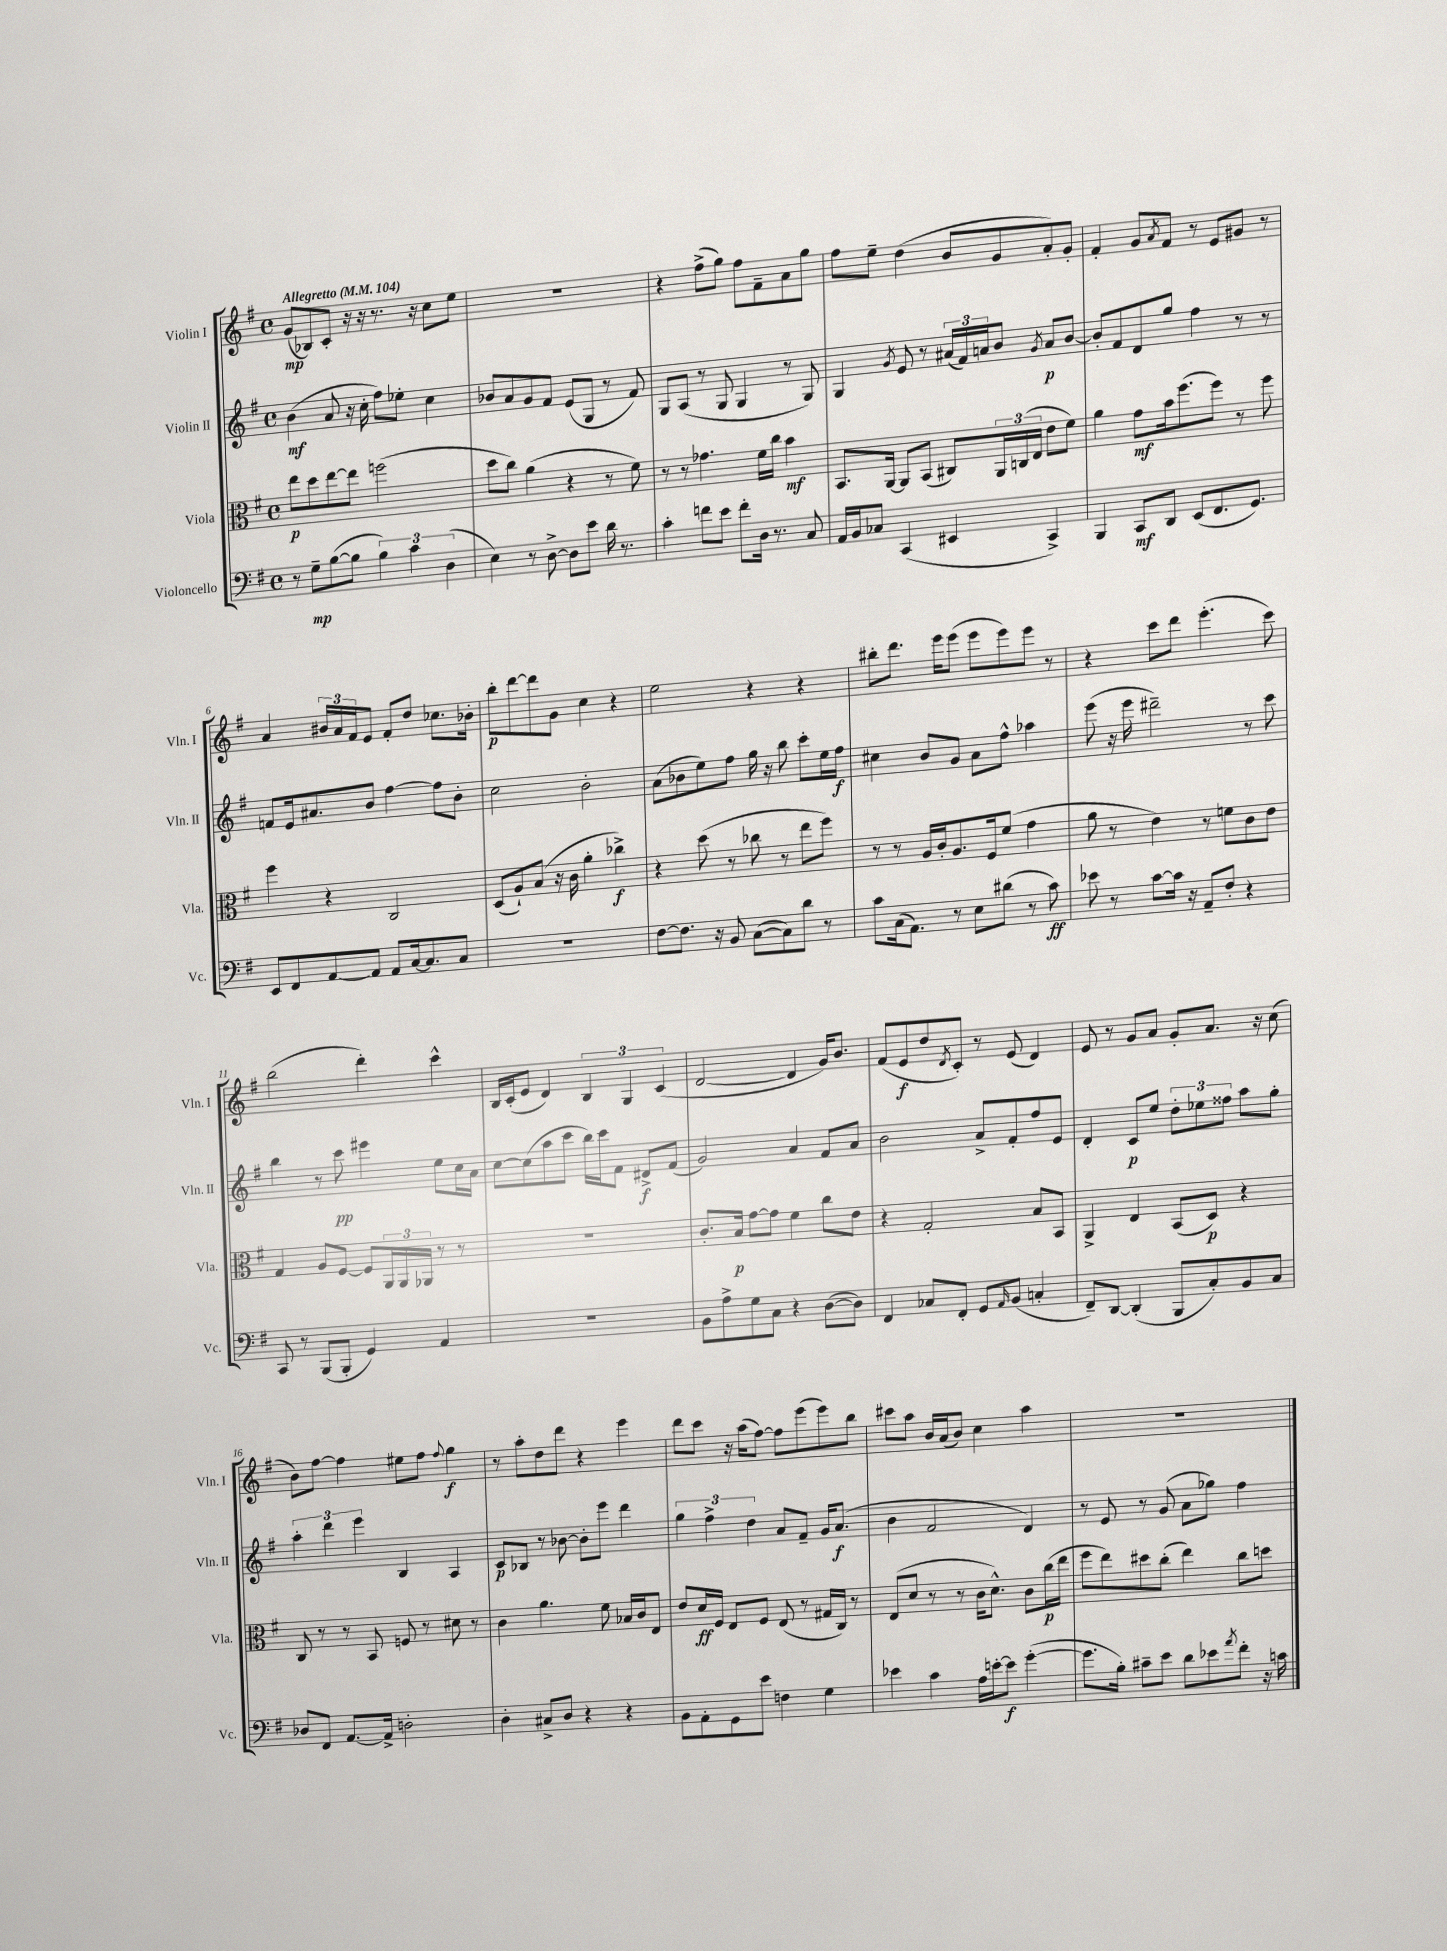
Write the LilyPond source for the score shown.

<<
\new StaffGroup <<
\new Staff = "s0" \with { instrumentName = "Violin I" shortInstrumentName = "Vln. I" } {
    \clef treble \key g \major \defaultTimeSignature \time 4/4 \tempo "Allegretto" 4 = 104
    g'8\mp( bes8) c'8-. r16 r16 r8. r16 c''8 e''8 |
    r1 |
    r4 fis''8->( g''8) fis''8 fis'8-- a'8 g''8 |
    fis''8 e''8-- d''4( b'8 g'8 a'8-.) g'8-. |
    fis'4-. g'8 \acciaccatura { a'8 } fis'8 r8 e'8 gis'8 r8 |
    a'4 \tuplet 3/2 { bis'16 a'16 fis'16 } e'8 fis'8-. d''8 ces''8. bes'16-. |
    b''8-.\p d'''8~ d'''8 g'8 c''4 r4 |
    e''2 r4 r4 |
    bis''8-. d'''8. e'''16 e'''8( e'''8 e'''8) e'''8 r8 |
    r4 c'''8 d'''8 e'''4.-.( c'''8) |
    b''2( d'''4-.) c'''4-^ |
    b16 c'16-.( e'8 d'4) \tuplet 3/2 { b4 g4 c'4( } |
    d'2~ d'4 g'16) b'8. |
    fis'8( e'8\f d''8 \acciaccatura { d'8 } c'8-.) r8 e'8( d'4) |
    e'8 r8 g'8 a'8 g'8-. a'8. r16 c''8( |
    b'8) fis''8~ fis''4 eis''8 fis''8 \appoggiatura { fis''8 } g''4\f |
    r8 a''8-. d''8 d'''8 r4 e'''4 |
    d'''8 c'''8 r16 a''16( fis''8~) fis''8 e'''8( e'''8) b''8 |
    cis'''8 a''8 b'16 a'16( b'8) c''4 a''4 |
    R1 \bar "|." |
}
\new Staff = "s1" \with { instrumentName = "Violin II" shortInstrumentName = "Vln. II" } {
    \clef treble \key g \major \defaultTimeSignature \time 4/4
    b'4\mf( a'8 r16 c''16-. fis''8) ees''8-. c''4 |
    bes'8 a'8 g'8 fis'8 e'8( g8 r8 fis'8) |
    g8 a8( r8 g8 g4 r8 g8) |
    g4 \acciaccatura { g'8 } e'8 r8 \tuplet 3/2 { ais'16( fis'16) a'16 } b'8 \acciaccatura { g'8 } a'8\p b'8~ |
    b'8-. fis'8 d'8 g''8 fis''4 r8 r8 |
    f'8 e'16 ais'8. b'8 fis''4~ fis''8 b'8-. |
    c''2 b'2-. |
    a'8( bes'8 e''8) fis''8 g''16 r16 b''8 c'''8-. e''16 fis''16\f |
    cis''4 b'8 g'8 a'8 fis''8-^ aes''4 |
    e'''8( r16 e'''16 dis'''2--) r8 c'''8 |
    b''4 r8 c'''8\pp eis'''4 e''8 c''16 a'16 |
    c''8~ c''8( a''8 c'''8 b''16) c'''16 fis'8 dis'8->\f fis'8( |
    g'2) a'4 fis'8 a'8 |
    b'2 a'8-> fis'8-. fis''8 e'8 |
    d'4-. c'8\p e''8 \tuplet 3/2 { d''8-. ees''8 fisis''8 } a''8 g''8-. |
    \tuplet 3/2 { a''4-. d'''4 e'''4 } b4 a4 |
    c'8\p bes8 r8 bes'8~ bes'8-. e'''8 d'''4 |
    \tuplet 3/2 { g''4 fis''4-> d''4 } a'8 fis'8-- g'16 a'8.\f( |
    b'4 fis'2 d'4) |
    r8 e'8 r8 g'8( a'8 ges''8) fis''4 \bar "|." |
}
\new Staff = "s2" \with { instrumentName = "Viola" shortInstrumentName = "Vla." } {
    \clef alto \key g \major \defaultTimeSignature \time 4/4
    e''8\p d''8 e''8~ e''8 f''2( |
    d''8 c''8) a'4( r4 r8 fis'8) |
    r8 r8 ges'4. fis'16 c''16 b'4\mf |
    b,8. a,16~ a,8 b,8( cis8) \tuplet 3/2 { a,16 c16( e16 } e'8 fis'8) |
    a'4 g'8\mf b'16 fis''8.( fis''8) r8 fis''8 |
    fis''4 r4 c2 |
    d8( a8-!) b8( r16 c'16 a'4-. ces''4->\f) |
    r4 d''8( r8 ces''8 r8 e''8 fis''8) |
    r8 r8 a16 c'16-. a8. fis16 fis'8( g'4 |
    a'8 r8 e'4) r8 f'8 c'8 e'8 |
    g4 a8 fis8~ fis8 \tuplet 3/2 { a,16 a,16 aes,16 } r8 r8 |
    R1 |
    c'8.-. b16\p g'8~ g'8 fis'4 c''8 e'8 |
    r4 g2-. b8 b,8 |
    a,4-> e4 b,8( d8\p) r4 |
    c8 r8 r8 b,8 f8 r8 dis'8 r8 |
    c'4 a'4. fis'8 bes16 c'16 e8 |
    e'8 d'16\ff fis16 e8 fis8 e8( r8 gis16 c16) r8 |
    e8( d'8 r8 r8 c'16 d'8.-^) c'8 c''16\p( e''16 |
    fis''8 e''8) dis''8 c''8-.( e''4) c''8 d''8 \bar "|." |
}
\new Staff = "s3" \with { instrumentName = "Violoncello" shortInstrumentName = "Vc." } {
    \clef bass \key g \major \defaultTimeSignature \time 4/4
    r8 g8--\mp b8~( b8 \tuplet 3/2 { b4) c'4 d4( } |
    e4) r8 d8~-> d8 e'8 d'16 r8. |
    c'4-. f'8 e'8 f'8-. d16 r8. c8 |
    a,16 b,16 ces8 c,4( eis,4 c,4->) |
    b,,4 c,8\mf d,8 e,8( fis,8. g,8.) |
    e,8 fis,8 a,8~ a,8 a,8 c16~ c8. c8 |
    R1 |
    fis8~ fis8. r16 b,8 c8~( c8) d'8 r8 |
    c'8 c16( a,8.) r8 e8 dis'8( r8 c'8\ff) |
    ees'8 r8 c'8~ c'16 r16 a,8-- fis8-. r4 |
    c,8 r8 b,,8( b,,8-. g,4) a,4 |
    R1 |
    b,8 a8-> g8 c8 r4 d8~( d8) |
    fis,4 ces8 fis,8-. g,8 \grace { a,16 } b,8( c4-. |
    fis,8--) d,8~ d,4-.( b,,8 c8-.) b,8 c8 |
    des8 fis,8 a,8.~ a,16-> d2-. |
    d4-. cis8-> d8 r4 r4 |
    b,8 a,8-. g,8 e'8 f4 g4 |
    ees'4 c'4 a16 e'16~-. e'8\f g'4~-.( |
    g'8. b16-.) cis'8-- e'8 d'8 ees'8 \acciaccatura { a'8 } fis'8-. r16 c'16 \bar "|." |
}
>>
>>
